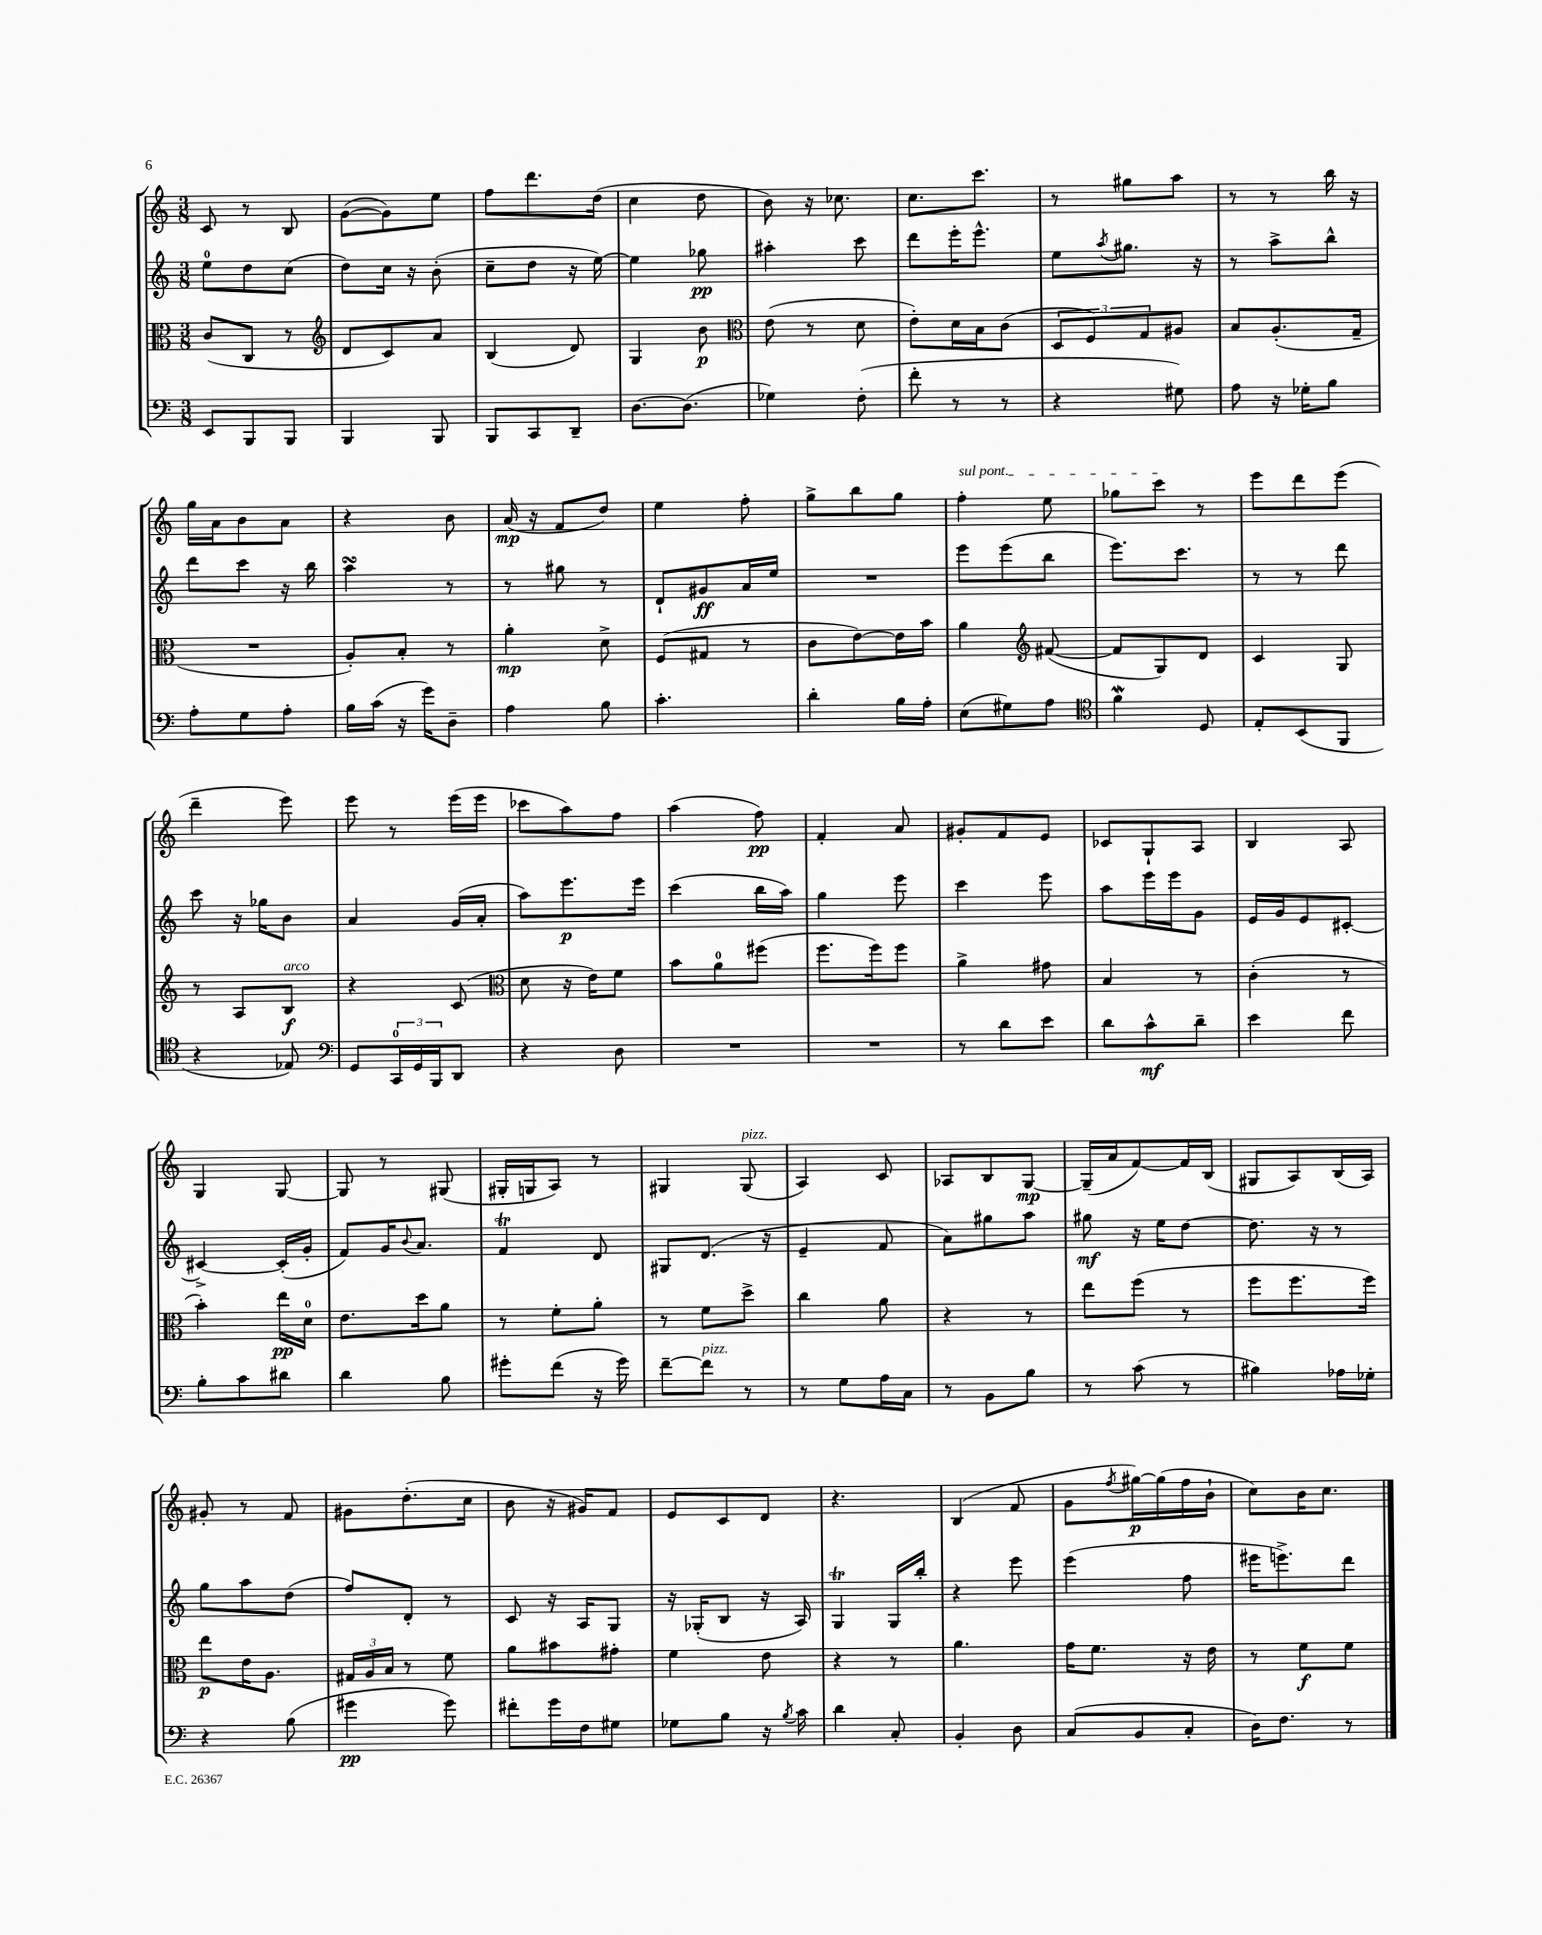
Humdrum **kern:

**kern	**kern	**kern	**kern
*staff4	*staff3	*staff2	*staff1
*clefF4	*clefC3	*clefG2	*clefG2
*k[]	*k[]	*k[]	*k[]
*M3/8	*M3/8	*M3/8	*M3/8
8EE	(8c	8ee	8c
8BBB	8C	8dd	8r
8BBB	8r	(8cc	8B
=	=	=	=
*	*clefG2	*	*
4BBB	8d	8dd)	([8g
.	8c)	16cc	8g])
.	.	16r	.
8BBB	8a	(8b'	8ee
=	=	=	=
8BBB	(4B	8cc~	8ff
8CC	.	8dd	8.ddd
8DD~	8d)	16r	.
.	.	[16ee)	(16dd
=	=	=	=
[8.D	4G	4ee]	4cc
(8.D]	.	.	.
.	8b	8gg-	8dd
=	=	=	=
*	*clefC3	*	*
4G-)	(8e	4aa#'	8b)
.	8r	.	16r
.	.	.	8.cc-
(8F'	8d	8ccc	.
=	=	=	=
8f'	8e')	8ddd	8.cc
8r	16d	16eee'	.
.	16B	8.eee^^	8.ccc
8r	(8c	.	.
=	=	=	=
4r	12D	8ee	8r
.	12F)	.	.
.	.	8qaa	.
.	.	8.gg#	8gg#
.	12G	.	.
8G#)	8A#	.	8aa
.	.	16r	.
=	=	=	=
8A	8B	8r	8r
16r	(8.A'	8aa^	8r
16G-'	.	.	.
8B	.	8bb^^	16bb
.	16G~	.	16r
=	=	=	=
8A'	4.r	8ddd	16gg
.	.	.	16a
8G	.	8ccc	8b
8A'	.	16r	8a
.	.	16bb	.
=	=	=	=
16B	8A')	4aa	4r
(16c	.	.	.
16r	8B'	.	.
16g)	.	.	.
8D~	8r	8r	8b
=	=	=	=
4A	4a'	8r	(16a
.	.	.	16r
.	.	8gg#	8f
8B	8d^	8r	8dd)
=	=	=	=
4.c'	(8F	8d`	4ee
.	8G#	8g#	.
.	8r	16a	8ff'
.	.	16ee	.
=	=	=	=
4d'	8c	4.r	8gg^
.	[8e)	.	8bb
16B	16e]	.	8gg
16A'	16b	.	.
=	=	=	=
(8E	4a	8eee	4ff'
8G#)	.	(8eee	.
*	*clefG2	*	*
8A	([8f#	8bb	8ee
=	=	=	=
*clefC4	*	*	*
4f	8f#]	8.eee)	8gg-
.	8G)	.	8ccc
.	.	8.ccc	.
8D	8d	.	8r
=	=	=	=
8E'	4c	8r	8eee
(8BB	.	8r	8ddd
8FF	8G	8ddd	(8eee
=	=	=	=
4r	8r	8ccc	4ddd~
.	8A	16r	.
.	.	16gg-	.
8E-)	8B	8b	8eee)
=	=	=	=
*clefF4	*	*	*
8GG	4r	4a	8eee
24CC	.	.	8r
24GG	.	.	.
24BBB	.	.	.
8DD	(8c	(16g	(16eee
.	.	16a'	16eee
=	=	=	=
*	*clefC3	*	*
4r	8d	8aa)	8ccc-
.	16r	8.eee	8aa)
.	16e)	.	.
8D	8f	.	8ff
.	.	16eee	.
=	=	=	=
4.r	8b	(4ccc	(4aa
.	8a	.	.
.	(8ff#	16bb	8ff)
.	.	16aa)	.
=	=	=	=
4.r	8.ff	4gg	4f'
.	16ff)	.	.
.	8ff	8eee	8a
=	=	=	=
8r	4a^	4ccc	8g#'
8d	.	.	8f
8e	8g#	8eee	8e
=	=	=	=
8d	4B	8aa	8c-
8c^^	.	16eee	8G`
.	.	16eee	.
8d~	8r	8g	8A
=	=	=	=
4e	(4c'	16e	4B
.	.	16g	.
.	.	8e	.
8f	8r	[8c#'	8A
=	=	=	=
8B'	4b')	4c#^_	4G
8c	.	.	.
8d#	16ee	(16c#']	[8G
.	16d	16g'	.
=	=	=	=
4d	8.e	8f)	8G]
.	.	16g	8r
.	.	8qqb	.
.	16dd	8.a	.
8B	8a	.	(8G#
=	=	=	=
8g#'	8r	4f	16G#'
.	.	.	16G
(8f	8f'	.	8A)
16r	8a'	8d	8r
16g#)	.	.	.
=	=	=	=
[8f~	8r	8G#	4G#
8f]	8f	(8.d	.
8r	8dd^	.	(8G#
.	.	16r	.
=	=	=	=
8r	4cc	4e~	4A)
8G	.	.	.
16A	8a	8f	8c
16C	.	.	.
=	=	=	=
8r	4r	8a)	8A-
8BB	.	8gg#	8B
8B	8r	8aa	[8G
=	=	=	=
8r	8ee	8gg#	(16G~]
.	.	.	16a
(8c	(8ff	16r	[8f)
.	.	16ee	.
8r	8r	[8dd	16f]
.	.	.	(16B
=	=	=	=
4B#)	8ff	8.dd]	8G#
.	8.ff	.	8A)
.	.	16r	.
16A-	.	8r	(16B
16G-'	16ff)	.	16A)
=	=	=	=
4r	8ee	8gg	8g#'
.	16e	8aa	8r
.	8.A	.	.
(8B	.	(8dd	8f
=	=	=	=
4g#	24G#	8ff)	8g#
.	24A	.	.
.	24B	.	.
.	8r	8d'	(8.dd'
8g#)	8f	8r	.
.	.	.	16cc
=	=	=	=
8f#'	8a	8c	8b
16g	8b#	16r	16r
16F	.	16A	16g#)
8G#	8g#'	8G	8f
=	=	=	=
8G-	4f	16r	8e
.	.	(16G-'	.
8B	.	8B	8c
16r	8e	16r	8d
8qB	.	.	.
16c	.	16A)	.
=	=	=	=
4d	4r	4G	4.r
8C'	8r	16G	.
.	.	16bb'	.
=	=	=	=
4BB'	4.a	4r	(4B
8D	.	8eee	8f
=	=	=	=
(8C	16g	(4eee	8g
.	8.f	.	.
.	.	.	8qff
8BB	.	.	[16gg#)
.	.	.	(16gg#]
8C'	16r	8ff	16ff
.	16e	.	16b`
=	=	=	=
16D)	8r	16eee#	8cc)
8.F	.	8.eee^)	.
.	8f	.	16b
.	.	.	8.cc
8r	8f	8ddd	.
==	==	==	==
*-	*-	*-	*-
